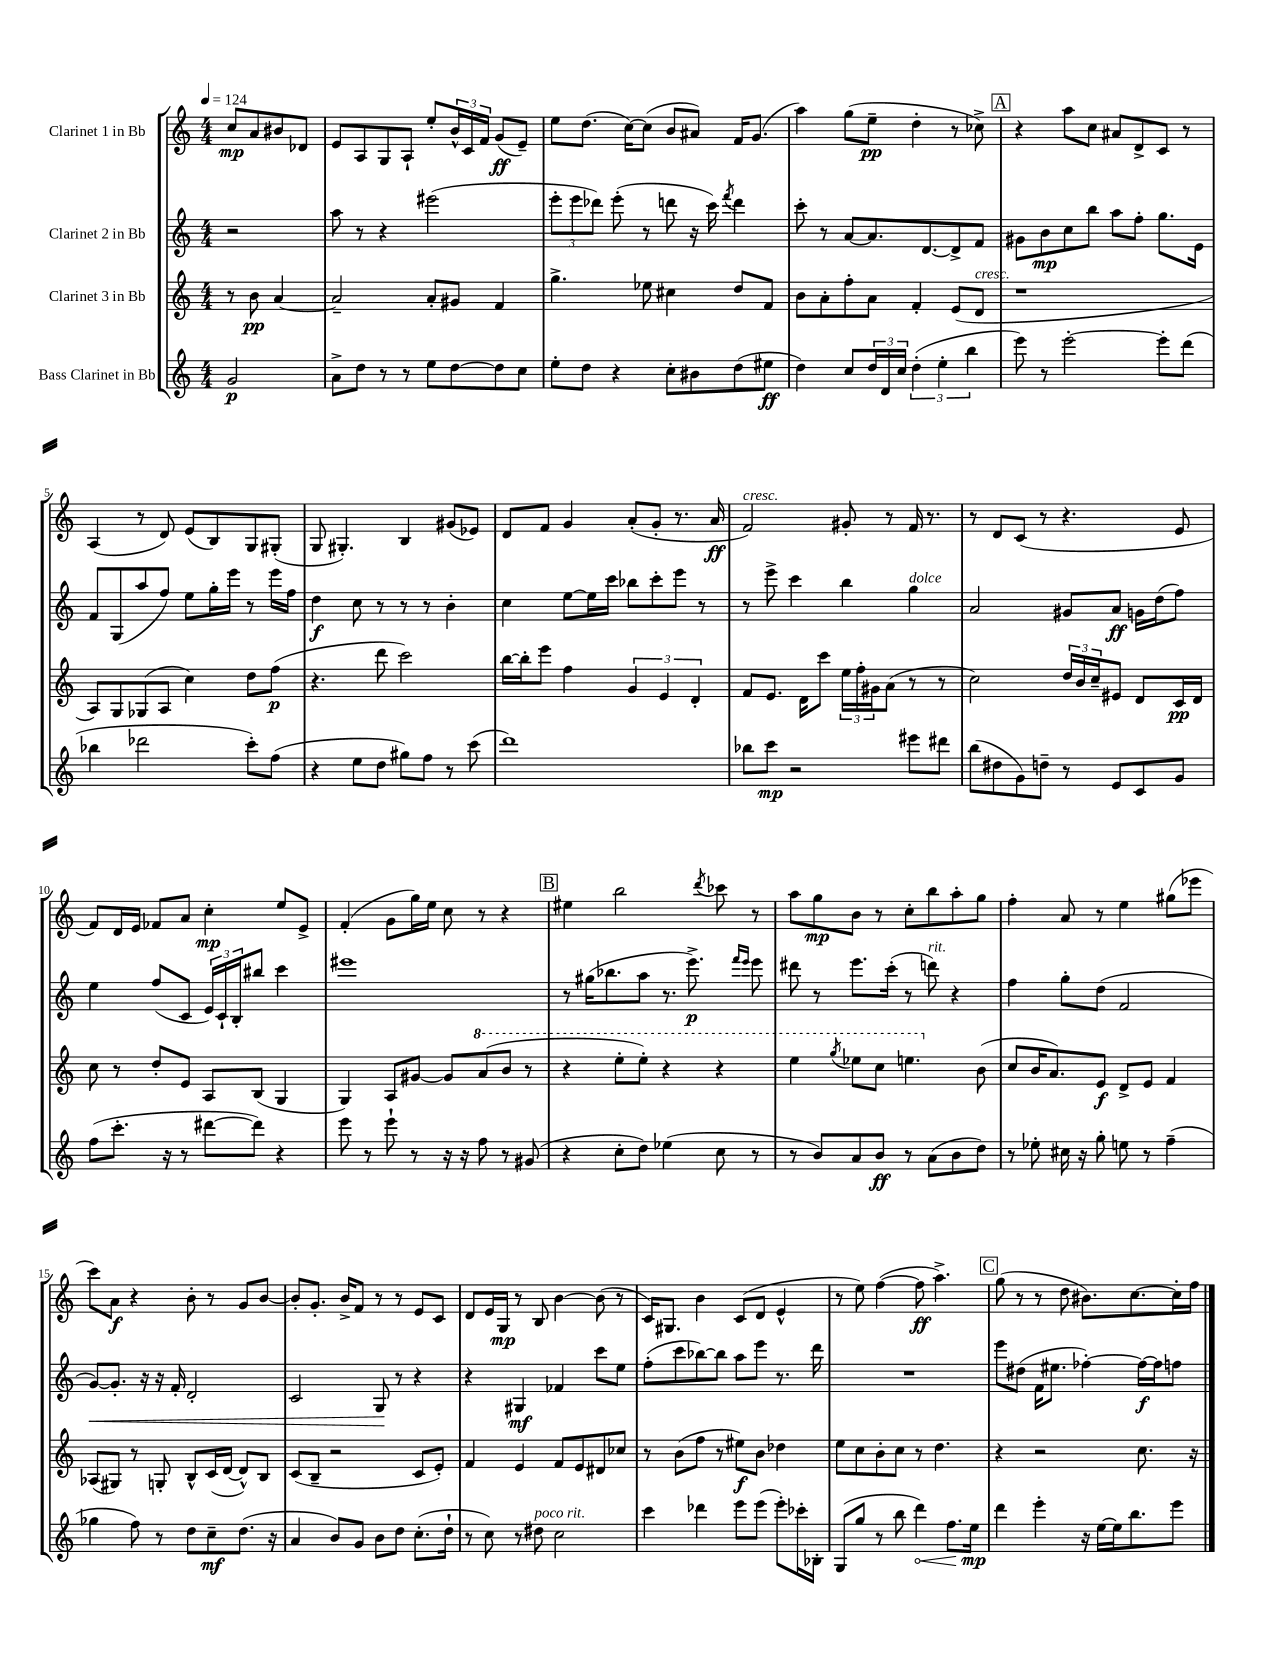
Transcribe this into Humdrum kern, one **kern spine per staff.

**kern	**kern	**kern	**kern
*staff4	*staff3	*staff2	*staff1
*clefG2	*clefG2	*clefG2	*clefG2
*k[]	*k[]	*k[]	*k[]
*M4/4	*M4/4	*M4/4	*M4/4
*MM124	*MM124	*MM124	*MM124
2g/	8r	2r	8cc/L
.	8b\	.	8a/
.	[4a/	.	8b#/
.	.	.	8d-/J
=	=	=	=
8a^\L	2a~/]	8aa\	8e/L
8dd\J	.	8r	8A/
8r	.	4r	8G/
8r	.	.	8A`/J
8ee\L	8a'/L	(2eee#\	8ee'/L
[8dd\	8g#/J	.	24b^^/L
.	.	.	24c/
.	.	.	24f/JJ
8dd\]	4f/	.	(8g/L
8cc\J	.	.	8e~/J)
=	=	=	=
8ee'\L	4.gg^\	12eee'\L	8ee\L
.	.	12eee\	.
8dd\J	.	.	(8.dd\J
.	.	12ddd-\J)	.
4r	.	(8eee'\	.
.	.	.	[16cc\LK)
.	8ee-\	8r	(8cc\]J
8cc'\L	4cc#\	8ddd\	8b/L
8b#\	.	16r	8a#/J)
.	.	16ccc\)	.
.	.	8qfff/	.
(8dd\	8dd/L	4ddd\	16f/LK
.	.	.	(8.g/J
8ee#\J	8f/J	.	.
=	=	=	=
4dd\)	8b\L	8ccc'\	4aa\)
.	8a'\	8r	.
8cc/L	8ff'\	[8a/L	(8gg\L
24dd/L	8a\J	8.a/]	8ee~\J
24d/	.	.	.
24cc/JJ	.	.	.
(6dd'\	4f'/	.	4dd'\
.	.	[8.d/	.
6ee'\	.	.	.
.	(8e/L	8d^/]	8r
6bb\	.	.	.
.	8d/J	8f/J	8cc-^\)
=	=	=	=
8eee\)	1r	8g#\L	4r
8r	.	8b\	.
[2eee'\	.	8cc\	8aa\L
.	.	8bb\J	8cc\J
.	.	8aa\L	8a#/L
.	.	8ff'\J	8d^/
8eee'\]L	.	8.gg\L	8c/J
(8ddd\J	.	.	8r
.	.	16e\Jk	.
=	=	=	=
4bb-\	8A/L)	8f/L	(4A/
.	8G/	(8G/	.
2ddd-\	(8G-/	8aa/	8r
.	8A/J	8ff/J)	8d/)
.	4cc\)	8ee\L	(8e/L
.	.	16gg'\L	8B/)
.	.	16eee\JJ	.
8ccc'\L)	8dd\L	8r	8G/
(8ff\J	(8ff\J	16eee\LL	(8G#'/J
.	.	16ff\JJ	.
=	=	=	=
4r	4.r	4dd\	8G/
.	.	.	4.G#'/)
8ee\L	.	8cc\	.
8dd\J	8ddd\	8r	.
8gg#\L)	2ccc\)	8r	4B/
8ff\J	.	8r	.
8r	.	4b'\	(8g#/L
(8ccc\	.	.	8e-/J)
=	=	=	=
1ddd)	[16bb\LL	4cc\	8d/L
.	16bb'\]J	.	.
.	8eee\J	.	8f/J
.	4ff\	[8ee\L	4g/
.	.	16ee\]L	.
.	.	16ccc\JJ	.
.	6g/	8bb-\L	(8a'/L
.	.	8ccc'\	8g'/J
.	6e/	.	.
.	.	8eee\J	8.r
.	6d'/	.	.
.	.	8r	.
.	.	.	16a/
=	=	=	=
8bb-\L	8f/L	8r	2f/)
8ccc\J	8.e/J	8eee^\	.
2r	.	4ccc\	.
.	16d\LK	.	.
.	8ccc\J	.	.
.	24ee\LL	4bb\	8g#'/
.	24ff'\	.	.
.	24g#\J	.	.
.	(8a\J	.	8r
8eee#\L	8r	4gg\	16f/
.	.	.	8.r
8ddd#\J	8r	.	.
=	=	=	=
(8bb\L	2cc\)	2a/	8r
8dd#\	.	.	8d/L
8g\)	.	.	(8c/J
8dd~\J	.	.	8r
8r	24dd/LL	8g#/L	4.r
.	24b/	.	.
.	24cc~/J	.	.
8e/L	8e#/J	8a/J	.
8c/	8d/L	16g\LL	.
.	.	(16dd\J	.
8g/J	16c/L	8ff\J)	8e/
.	16d/JJ	.	.
=	=	=	=
(8ff\L	8cc\	4ee\	8f/L)
8.ccc'\J	8r	.	16d/L
.	.	.	16e/JJ
.	8dd'/L	(8ff/L	8f-/L
16r	.	.	.
8r	8e/J	8c/J	8a/J
[8ddd#\L	8A/L	24e/LL)	4cc'\
.	.	24c`/	.
.	.	24B'/J	.
8ddd#\]J)	(8B/J	8bb#/J	.
4r	4G/	4ccc\	8ee/L
.	.	.	8e^/J
=	=	=	=
8eee\	4G/)	1eee#	(4f'/
8r	.	.	.
8eee`\	8A/L	.	8g\L
8r	[8g#/J	.	16gg\L)
.	.	.	16ee\JJ
16r	8g#/]L	.	8cc\
16r	.	.	.
8ff\	(8aa/	.	8r
8r	8bb/J	.	4r
(8g#/	8r	.	.
=	=	=	=
4r	4r	8r	4ee#\
.	.	(16gg#\LK	.
.	.	8.bb-\	.
8cc'\L	8eee'\L	.	2bb\
8dd\J)	8eee'\J)	8aa\J	.
(4ee-\	4r	8.r	.
.	.	8.eee^\)	.
.	.	.	8qddd/
8cc\	4r	.	8ccc-\
.	.	16qqfff/LL	.
.	.	16qqeee/JJ	.
8r	.	8eee\	8r
=	=	=	=
8r	4eee\	8ddd#\	8aa\L
8b/L)	.	8r	8gg\
.	8qggg/	.	.
8a/	8eee-\L	8.eee\L	8b\J
8b/J	8ccc\J	.	8r
.	.	(16ccc'\Jk	.
8r	4.eee\	8r	8cc'\L
(8a\L	.	8ddd\)	8bb\
8b\	.	4r	8aa'\
8dd\J)	(8b\	.	8gg\J
=	=	=	=
8r	8cc/L	4ff\	4ff'\
8ee-'\	16b/K	.	.
.	8.a/)	.	.
16cc#\	.	8gg'\L	8a/
16r	.	.	.
8gg'\	8e/J	(8dd\J	8r
8ee\	8d^/L	2f/	4ee\
8r	8e/J	.	.
(4ff~\	4f/	.	(8gg#\L
.	.	.	8eee-\J
=	=	=	=
4gg-\	(8A-/L	[8g/L)	8ccc\L)
.	8G#/J)	8.g'/]J	8a\J
8ff\)	8r	.	4r
.	.	16r	.
8r	8G'/	16r	.
.	.	16f'/	.
8dd\L	8B^^/L	2d'/	8b'\
8cc~\	(16c/L	.	8r
.	[16d/JJ	.	.
(8.dd\J	8d^^/]L)	.	8g/L
.	8B/J	.	[8b/J
16r	.	.	.
=	=	=	=
4a/	(8c/L	2c/	8b'/]L
.	8B~/J	.	8.g'/J
8b/L)	2r	.	.
.	.	.	16b^/LK
8g/J	.	.	8f/J
8b\L	.	8G/	8r
8dd\J	.	8r	8r
(8.cc'\L	8c/L	4r	8e/L
.	8e'/J)	.	8c/J
16dd`\Jk	.	.	.
=	=	=	=
8r	4f/	4r	8d/L
8cc\)	.	.	16e/L
.	.	.	16G/JJ
8r	4e/	4G#/	8r
8dd#\	.	.	8B/
2cc\	8f/L	4f-/	[4b\
.	8e/	.	.
.	8d#/	8ccc\L	(8b\]
.	8cc-/J	8ee\J	8r
=	=	=	=
4ccc\	8r	(8ff'\L	16c/LK)
.	.	.	8.G#/J
.	(8b\L	8ccc\	.
4ddd-\	8ff\J	[8bb-\)	4b\
.	8r	8bb-\]J	.
8eee\L	8ee#\L)	8aa\L	(8c/L
(8eee\J	8b\J	8eee\J	8d/J
8eee'\L)	4dd-\	8.r	4e^^/
16ccc-'\L	.	.	.
16B-'\JJ	.	16ddd\	.
=	=	=	=
(8G/L	8ee\L	1r	8r
8gg/J	8cc\	.	8ee\)
8r	8b'\	.	([4ff\
8bb\	8cc\J	.	.
4ddd\)	8r	.	8ff\]
.	4.dd\	.	4.aa^\)
8.ff\L	.	.	.
16ee\Jk	.	.	.
=	=	=	=
4ddd\	4r	8eee\L	(8gg\
.	.	(8dd#\J	8r
4eee'\	2r	16f\LK	8r
.	.	8.ee#\J	.
.	.	.	8dd\
16r	.	[4ff-'\)	8.b#\L)
[16ee\LL	.	.	.
16ee\]J	.	.	.
8.bb\	.	.	[8.cc\
.	8.cc\	16ff-\_LL	.
.	.	16ff-\]J	.
8eee\J	.	8ff\J	16cc'\]L
.	16r	.	16ff\JJ
==	==	==	==
*-	*-	*-	*-
